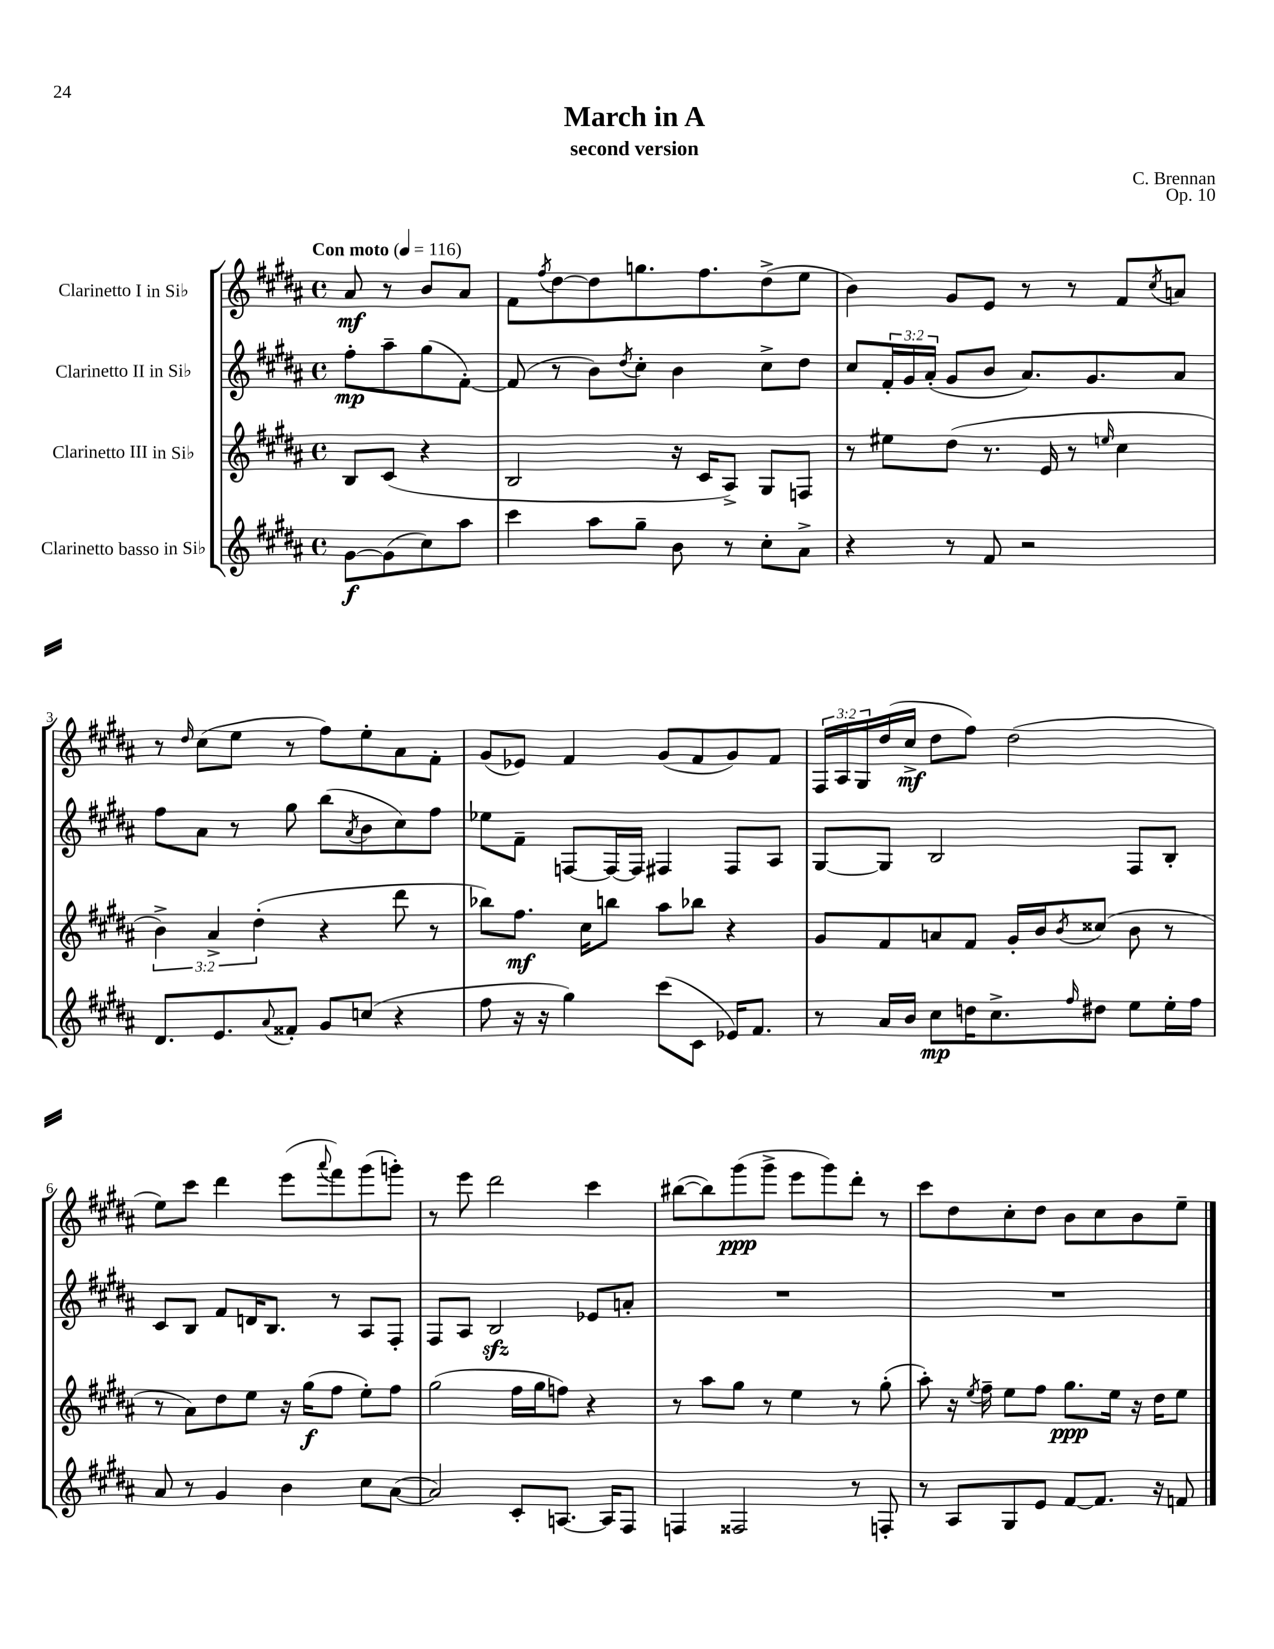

**kern	**kern	**kern	**kern
*staff4	*staff3	*staff2	*staff1
*clefG2	*clefG2	*clefG2	*clefG2
*k[f#c#g#d#a#]	*k[f#c#g#d#a#]	*k[f#c#g#d#a#]	*k[f#c#g#d#a#]
*M4/4	*M4/4	*M4/4	*M4/4
*met(c)	*met(c)	*met(c)	*met(c)
*MM116	*MM116	*MM116	*MM116
[8g#\L	8B/L	8ff#'\L	8a#/
(8g#\]	(8c#/J	8aa#~\	8r
8cc#\)	4r	(8gg#\	8b/L
8aa#\J	.	[8f#'\J)	8a#/J
=	=	=	=
4ccc#\	2B/	(8f#/]	8f#\L
.	.	.	8qff#/
.	.	8r	[8dd#\
8aa#\L	.	8b\L)	8dd#\]
.	.	8qdd#/	.
8gg#~\J	.	8cc#'\J	8.gg\
8b\	16r	4b\	.
.	16c#/LK	.	8.ff#\
8r	8A#^/J)	.	.
8cc#'\L	8G#/L	8cc#^\L	(8dd#^\
8a#^\J	8F/J	8dd#\J	8ee\J
=	=	=	=
4r	8r	8cc#/L	4b\)
.	8ee#\L	24f#'/L	.
.	.	24g#/	.
.	.	(24a#'/JJ	.
8r	(8dd#\J	8g#/L	8g#/L
8f#/	8.r	8b/J	8e/J
2r	.	8.a#/L)	8r
.	16e/	.	.
.	8r	.	8r
.	.	8.g#/	.
.	16qqee/	.	.
.	4cc#\	.	8f#/L
.	.	.	8qcc#/
.	.	8a#/J	8a/J
=	=	=	=
8.d#/L	6b^\)	8ff#\L	8r
.	.	.	16qqdd#/
.	.	8a#\J	(8cc#\L
.	6a#^/	.	.
8.e/	.	.	.
.	.	8r	8ee\J
.	(6dd#'\	.	.
8qqa#/	.	.	.
8f##'/J	.	8gg#\	8r
8g#/L	4r	(8bb\L	8ff#\L)
.	.	8qa#/	.
(8cc/J	.	8b\	8ee'\
4r	8ddd#\	8cc#\)	8a#\
.	8r	8ff#\J	8f#'\J
=	=	=	=
8ff#\	8bb-\L)	8ee-\L	(8g#/L
16r	8.ff#\J	8f#~\J	8e-/J)
16r	.	.	.
4gg#\)	.	[8F/L	4f#/
.	16cc#\LK	.	.
.	8bb\J	16F/_L	.
.	.	16F/]JJ	.
(8ccc#\L	8aa#\L	4F#/	(8g#/L
8c#\J	8bb-\J	.	8f#/
16e-/LK)	4r	8F#/L	8g#/)
8.f#/J	.	.	.
.	.	8A#/J	8f#/J
=	=	=	=
8r	8g#/L	[8G#/L	24F#/LL
.	.	.	24A#/
.	.	.	24G#/
16a#/LL	8f#/	8G#/]J	(16dd#/
16b/JJ	.	.	16cc#^/JJ
8cc#\L	8a/	2B/	8dd#\L
16dd\K	8f#/J	.	8ff#\J)
8.cc#^\	.	.	.
.	16g#'/LL	.	(2dd#\
.	16b/J	.	.
16qqff#/	8qb/	.	.
8dd#\J	(8cc##/J	.	.
8ee\L	8b\	8F#/L	.
16ee'\L	8r	8B'/J	.
16ff#\JJ	.	.	.
=	=	=	=
8a#/	8r	8c#/L	8ee\L)
8r	8a#\L)	8B/J	8ccc#\J
4g#/	8dd#\	8f#/L	4ddd#\
.	8ee\J	16d/K	.
.	.	8.B/J	.
4b\	16r	.	(8eee\L
.	(16gg#\LK	.	.
.	.	.	8qqaaa#/
.	8ff#\J	8r	8fff#\)
8cc#\L	8ee'\L)	8A#/L	(8ggg#\
([8a#\J	8ff#\J	8F#'/J	8ggg'\J)
=	=	=	=
2a#/])	(2gg#\	8F#/L	8r
.	.	8A#/J	8eee\
.	.	2B/	2ddd#\
8c#'/L	16ff#\LL	.	.
.	16gg#\J	.	.
[8.A/J	8ff\J)	.	.
.	4r	8e-/L	4ccc#\
16A/]LK	.	.	.
8F#/J	.	8a'/J	.
=	=	=	=
4F/	8r	1r	([8bb#\L
.	8aa#\L	.	8bb#\])
2F##/	8gg#\J	.	(8ggg#\
.	8r	.	8ggg#^\J
.	4ee\	.	8eee\L
.	.	.	8ggg#\)
8r	8r	.	8ddd#'\J
8F'/	(8gg#'\	.	8r
=	=	=	=
8r	8aa#'\)	1r	8ccc#\L
8A#/L	16r	.	8dd#\
.	8qee/	.	.
.	16ff#~\	.	.
8G#/	8ee\L	.	8cc#'\
8e/J	8ff#\J	.	8dd#\J
[8f#/L	8.gg#\L	.	8b\L
8.f#/]J	.	.	8cc#\
.	16ee\Jk	.	.
.	16r	.	8b\
16r	16dd#\LK	.	.
8f/	8ee\J	.	8ee~\J
==	==	==	==
*-	*-	*-	*-
